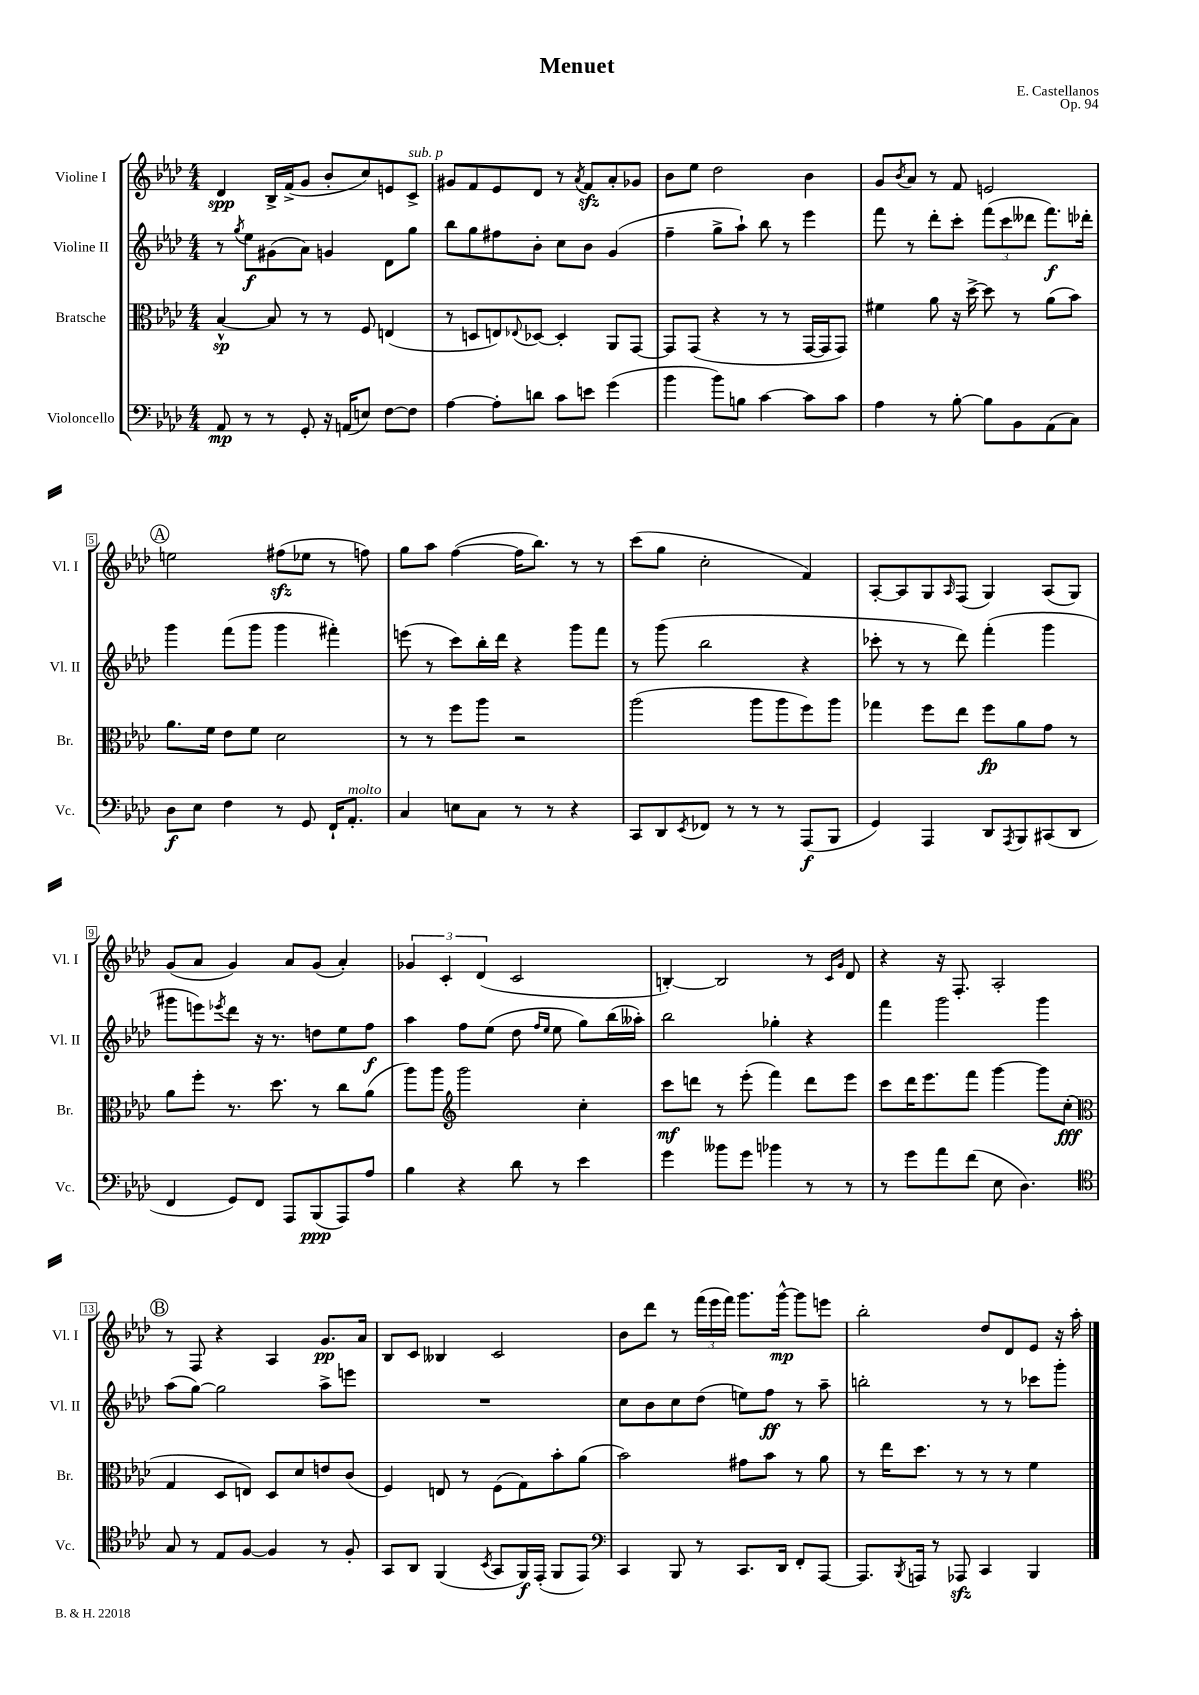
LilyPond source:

\header { title = "Menuet" composer = "E. Castellanos" opus = "Op. 94" }
<<
\new StaffGroup <<
\new Staff = "s0" \with { instrumentName = "Violine I" shortInstrumentName = "Vl. I" } {
    \clef treble \key aes \major \numericTimeSignature \time 4/4
    des'4\spp bes16-> f'16->( g'8 bes'8-. c''8) e'8 c'8->^\markup { \italic "sub. p" } |
    gis'8 f'8 ees'8 des'8 r8 \acciaccatura { aes'8 } f'8\sfz aes'8-. ges'8 |
    bes'8 ees''8 des''2 bes'4 |
    g'8 \acciaccatura { bes'8 } aes'8 r8 f'8 e'2 |
    \mark \markup { \circle "A" } e''2 fis''8\sfz( ees''8 r8 f''8) |
    g''8 aes''8 f''4~( f''16 bes''8.) r8 r8 |
    c'''8( g''8 c''2-. f'4) |
    aes8~-. aes8 g8 \grace { aes16 } f8( g4) aes8( g8) |
    g'8( aes'8 g'4) aes'8 g'8( aes'4-.) |
    \tuplet 3/2 { ges'4 c'4-. des'4( } c'2 |
    b4~-.) b2 r8 \grace { c'16 g'16 } des'8 |
    r4 r16 f8.-. aes2-. |
    \mark \markup { \circle "B" } r8 f8 r4 aes4 g'8.\pp aes'16 |
    bes8 c'8 beses4 c'2 |
    bes'8 des'''8 r8 \tuplet 3/2 { f'''16( ees'''16 f'''16) } g'''8. g'''16~-^\mp g'''8 e'''8 |
    bes''2-. des''8 des'8 ees'8 r16 aes''16-. \bar "|." |
}
\new Staff = "s1" \with { instrumentName = "Violine II" shortInstrumentName = "Vl. II" } {
    \clef treble \key aes \major \numericTimeSignature \time 4/4
    r8 \acciaccatura { g''8 } ees''8\f gis'8( aes'8) g'4 des'8 g''8 |
    bes''8 g''8 fis''8 bes'8-. c''8 bes'8 g'4( |
    f''4-- g''8-> aes''8-!) bes''8 r8 ees'''4 |
    f'''8 r8 des'''8-. c'''8-. \tuplet 3/2 { f'''8( c'''8 deses'''8 } f'''8.\f) des'''16-. |
    \mark \markup { \circle "A" } g'''4 f'''8( g'''8 g'''4 fis'''4-.) |
    e'''8( r8 c'''8) bes''16-. des'''16 r4 g'''8 f'''8 |
    r8 g'''8( bes''2 r4 |
    ces'''8-. r8 r8 des'''8) f'''4-.( g'''4 |
    gis'''8 e'''8) \acciaccatura { ees'''8 } des'''8 r16 r8. d''8 ees''8 f''8\f |
    aes''4 f''8 ees''8( des''8 \grace { f''16 ees''16 } ees''8 g''8) bes''16( aeses''16-.) |
    bes''2 ges''4-. r4 |
    f'''4 g'''2 g'''4 |
    \mark \markup { \circle "B" } aes''8( g''8~) g''2 aes''8-> e'''8 |
    R1 |
    c''8 bes'8 c''8 des''8( e''8) f''8\ff r8 aes''8-- |
    b''2-. r8 r8 ces'''8 g'''8-. \bar "|." |
}
\new Staff = "s2" \with { instrumentName = "Bratsche" shortInstrumentName = "Br." } {
    \clef alto \key aes \major \numericTimeSignature \time 4/4
    bes4~-^\sp bes8 r8 r8 f8 e4( |
    r8 d8 e8) \appoggiatura { ees8 } des8~ des4-. aes,8 g,8~ |
    g,8 g,8( r4 r8 r8 g,16~ g,16 g,8) |
    fis'4 aes'8 r16 des''16~-> des''8 r8 aes'8( bes'8) |
    \mark \markup { \circle "A" } aes'8. f'16 ees'8 f'8 des'2 |
    r8 r8 f''8 aes''8 r2 |
    aes''2( aes''8 aes''8 f''8) aes''8 |
    ges''4 f''8 ees''8 f''8\fp aes'8 g'8 r8 |
    aes'8 f''8-. r8. des''8. r8 c''8 aes'8( |
    aes''8) aes''8 \clef treble g'''2 c''4-. |
    c'''8\mf d'''8 r8 ees'''8-.( f'''4) d'''8 ees'''8 |
    c'''8 des'''16 ees'''8. f'''8 g'''4~ g'''8 c''8-.\fff( |
    \mark \markup { \circle "B" } \clef alto g4 des8 e8) des8 des'8 e'8 c'8( |
    f4) e8 r8 f8( g8) bes'8-. aes'8( |
    bes'2) gis'8 bes'8 r8 aes'8 |
    r8 ees''16 des''8. r8 r8 r8 f'4 \bar "|." |
}
\new Staff = "s3" \with { instrumentName = "Violoncello" shortInstrumentName = "Vc." } {
    \clef bass \key aes \major \numericTimeSignature \time 4/4
    aes,8\mp r8 r8 g,8-. r16 a,16( e8) f8~ f8 |
    aes4~ aes8-. d'8 c'8 e'8 g'4( |
    bes'4 bes'8) b8 c'4~ c'8 c'8 |
    aes4 r8 bes8~-. bes8 bes,8 aes,8( c8) |
    \mark \markup { \circle "A" } des8\f ees8 f4 r8 g,8 f,16-! aes,8.-.^\markup { \italic "molto" } |
    c4 e8 c8 r8 r8 r4 |
    c,8 des,8 \acciaccatura { ees,8 } fes,8 r8 r8 r8 aes,,8\f( bes,,8 |
    g,4) aes,,4 des,8 \acciaccatura { aes,,8 } bes,,8 cis,8( des,8 |
    f,4 g,8) f,8 aes,,8 bes,,8\ppp( aes,,8) aes8 |
    bes4 r4 des'8 r8 ees'4 |
    g'4 beses'8 g'8 bes'4 r8 r8 |
    r8 g'8 aes'8 f'8( ees8 des4.) |
    \mark \markup { \circle "B" } \clef tenor g8 r8 ees8 f8~ f4 r8 f8-. |
    g,8 aes,8 f,4( \acciaccatura { bes,8 } g,8 f,16\f) ees,16-.( f,8 ees,8) |
    \clef bass c,4 bes,,8 r8 c,8. des,16 f,8-. aes,,8~ |
    aes,,8. \acciaccatura { bes,,8 } a,,16 r8 aes,,8\sfz c,4 bes,,4 \bar "|." |
}
>>
>>
\layout { \context { \Score \override BarNumber.stencil = #(make-stencil-boxer 0.1 0.3 ly:text-interface::print) } }
